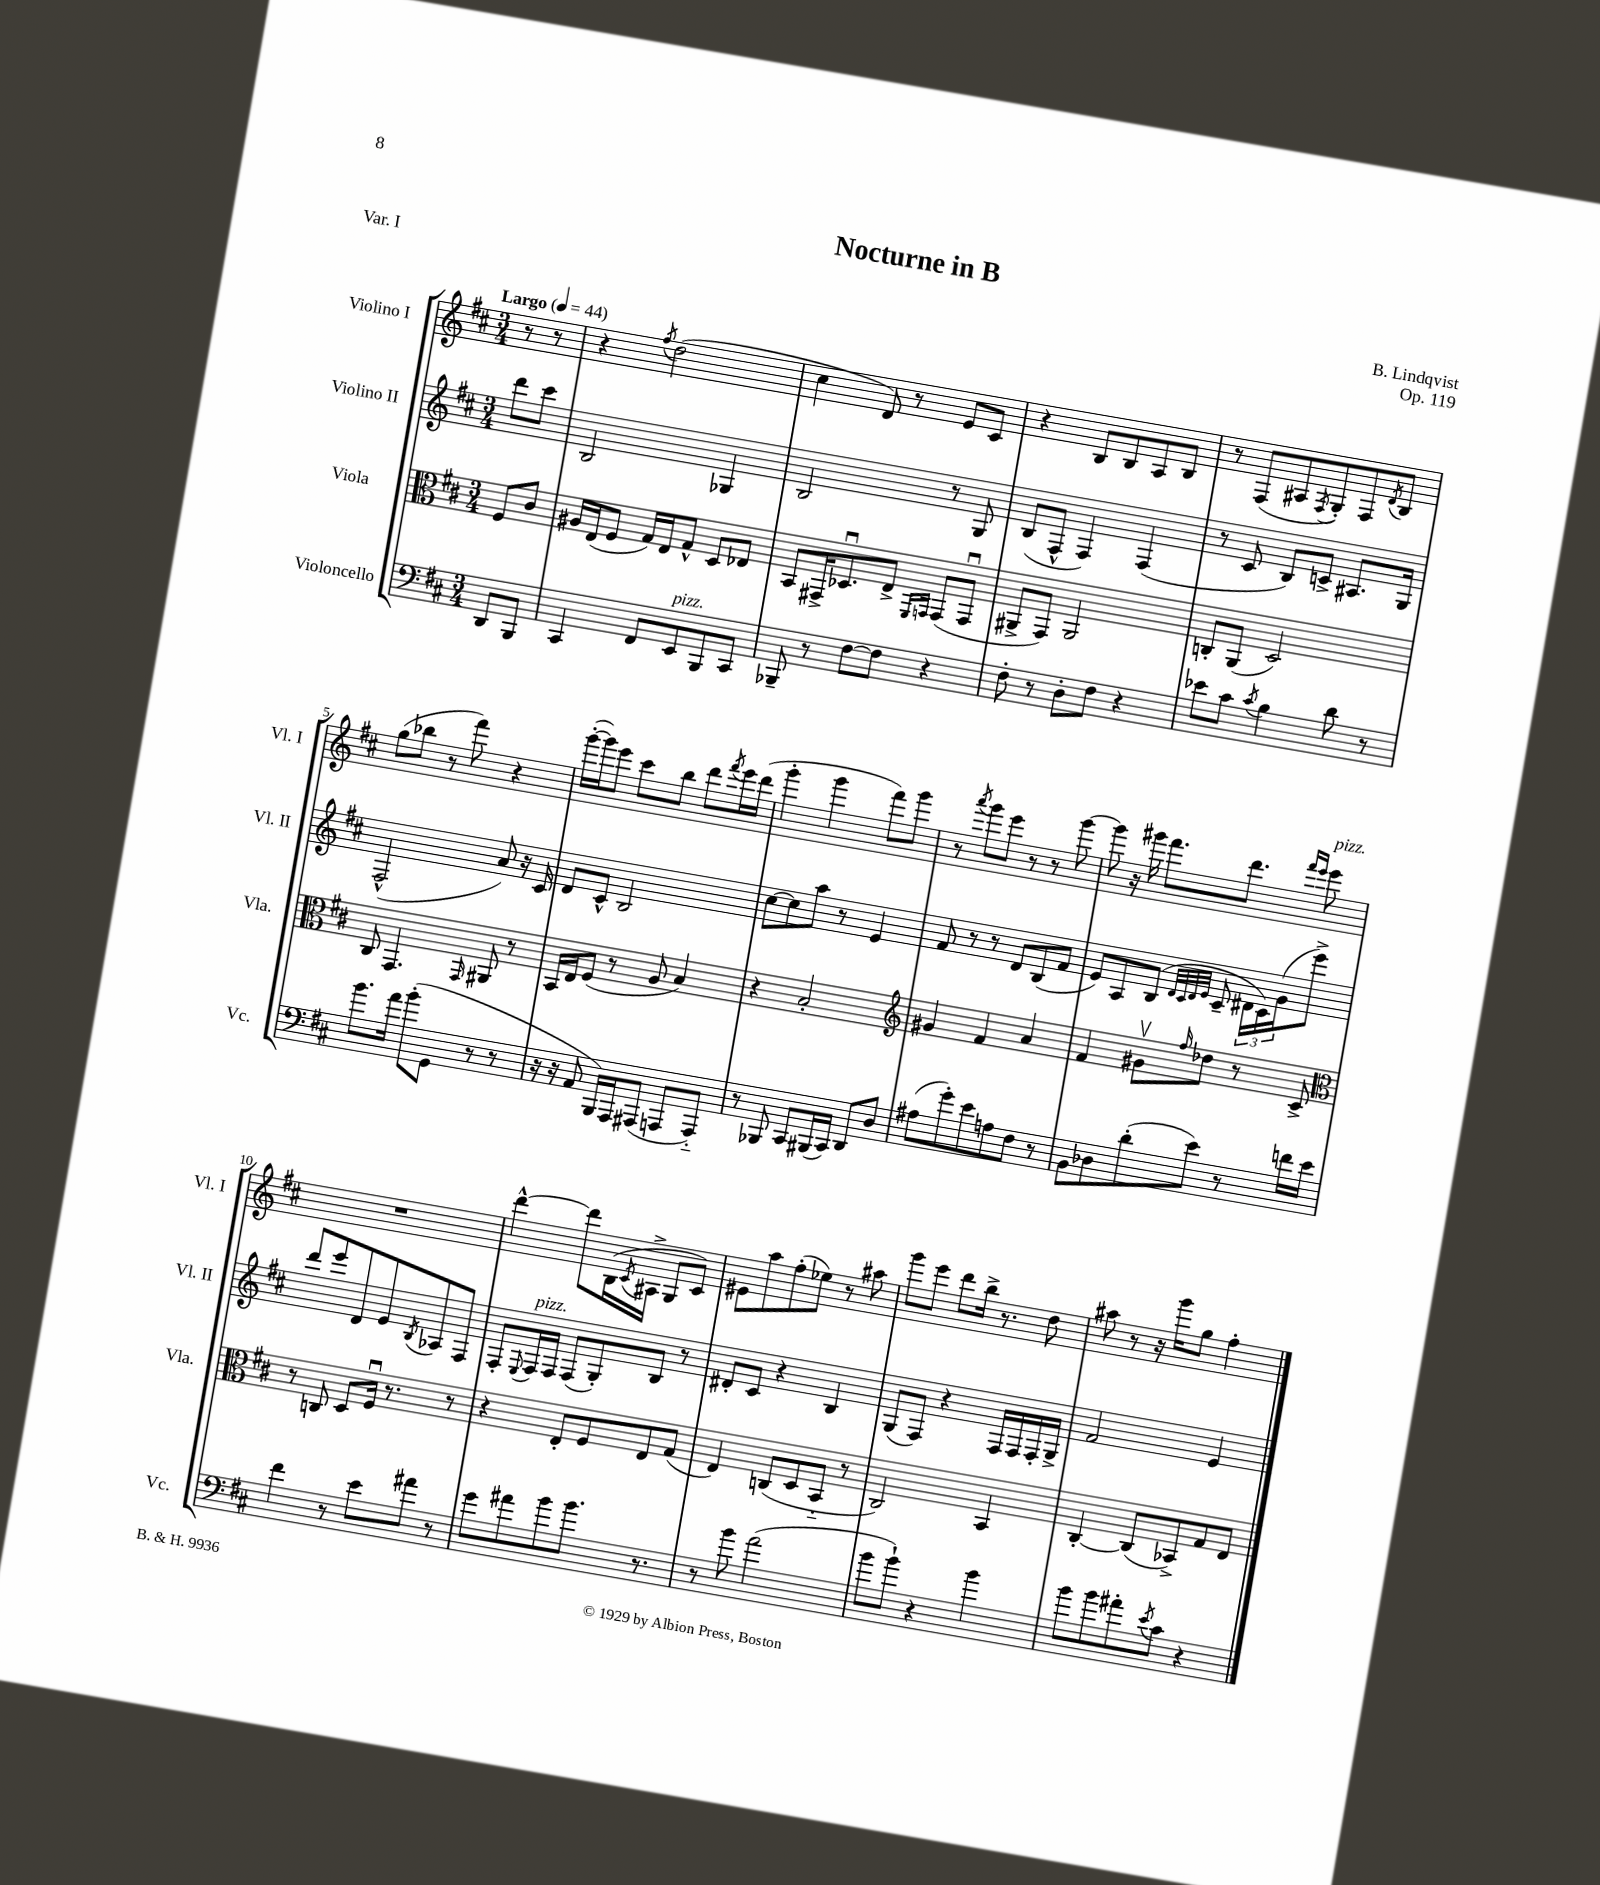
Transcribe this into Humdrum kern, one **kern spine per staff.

**kern	**kern	**kern	**kern
*staff4	*staff3	*staff2	*staff1
*clefF4	*clefC3	*clefG2	*clefG2
*k[f#c#]	*k[f#c#]	*k[f#c#]	*k[f#c#]
*M3/4	*M3/4	*M3/4	*M3/4
*MM44	*MM44	*MM44	*MM44
8DD	8F#	8ddd	8r
8BBB	8c#	8ccc#	8r
=	=	=	=
4CC#	16A#	2B	4r
.	(16E	.	.
.	8F#	.	.
.	.	.	8qff#
8FF#	16G)	.	(2dd
.	16E	.	.
8EE	8G^^	.	.
8BBB	8D	4G-	.
8CC#	8E-	.	.
=	=	=	=
8BBB-~	8BB	2B	4cc#
8r	16GG#^	.	.
.	8.D-u	.	.
[8F#	.	.	8d)
8F#]	8E^	.	8r
.	16qqFF#	.	.
.	16qqGG	.	.
4r	(8GG	8r	8e
.	8GGu	8G	8c#
=	=	=	=
8F#'	8AA#^	(8B	4r
8r	8GG)	8F#^^	.
8D'	2AA#	4F#)	8B
8F#	.	.	8B
4r	.	(4F#	8A
.	.	.	8B
=	=	=	=
8e-	8C'	8r	8r
8c#	(8AA	8c#	(8F#
8qc#	.	.	.
4B	2D)	8B)	8A#
.	.	.	8qF#
.	.	8c^	8G')
8d	.	8.A#	8F#
.	.	.	8qd
8r	.	.	8B
.	.	16G	.
=	=	=	=
8.b	8C#	(2F#^^	(8gg
.	4.GG	.	8bb-
16a	.	.	.
(8b'	.	.	8r
8GG	.	.	8fff#)
.	16qqGG	.	.
8r	8AA#	8a)	4r
8r	8r	16r	.
.	.	16c#	.
=	=	=	=
16r	16BB	8d	([16ggg'
16r	16E	.	16ggg])
8AA	(8F#	8c#^^	8eee
16BBB)	8r	2B	8ccc#
16AAA	.	.	.
(8AAA#	8A	.	8bb
8AAA	4B)	.	8ddd
.	.	.	8qfff#
8AAA'~)	.	.	16eee
.	.	.	(16ddd
=	=	=	=
8r	4r	[8cc#	4ggg'
8BBB-	.	8cc#]	.
8CC#	2B'	8aa	4ggg
(16BBB#	.	8r	.
16CC#)	.	.	.
8DD	.	4e	8fff#)
8D	.	.	8ggg
=	=	=	=
*	*clefG2	*	*
(8A#	4g#	8f#	8r
.	.	.	8qaaa
8g')	.	8r	8ggg
8e	4f#	8r	8eee
8A	.	8d	8r
8F#	4a	(8B	8r
8r	.	8f#	[8ggg
=	=	=	=
8BB	4f#	8e)	8ggg]
8D-	.	8A	16r
.	.	.	16ggg#
(8d'	8g#v	(8B	8.fff#
.	.	32qqd	.
.	.	32qqc#	.
.	.	32qqd	.
.	16qqff#	32qqe	.
8e)	8dd-	8c#~	.
.	.	.	8.ddd
8r	8r	24d#	.
.	.	24c#)	.
.	.	(24g	.
.	.	.	16qqfff#
.	.	.	16qqeee
16f	8c#^	8eee^)	8eee
16e	.	.	.
=	=	=	=
*	*clefC3	*	*
4f#	8r	8ddd	2.r
.	8C	8eee	.
8r	8D	8d	.
8e	16F#u	8e	.
.	8.r	.	.
.	.	8qB	.
8a#	.	8A-	.
8r	8r	8F#	.
=	=	=	=
8g	4r	8F#'	[4ddd^^
.	.	8qqE	.
8a#	.	16F#	.
.	.	16F#	.
8b	8E'	(8F#	8ddd]
8.b	8F#	8G')	(16B
.	.	.	8qc#
.	.	.	16A#^
.	8E	8B	8G
8.r	.	.	.
.	(8G	8r	8c#)
=	=	=	=
8r	4E)	8d#'	8e#
8b	.	8c#	8aa
(2a	(8C	4r	(8ff#'
.	8D	.	8ee-)
.	8BB'~	4B	8r
.	8r	.	8aa#
=	=	=	=
8b	2C#)	(8G	8ggg
8b`)	.	8F#)	8eee
4r	.	4r	8ddd
.	.	.	16bb^
.	.	.	8.r
4b	4BB	16F#	.
.	.	16F#	.
.	.	16F#'	8dd
.	.	16G^	.
=	=	=	=
8b	[4C#'	2f#	8aa#
8b	.	.	8r
8a#'	(8C#]	.	16r
.	.	.	16ggg
8qe	.	.	.
8c#	8BB-^)	.	8gg
4r	8G	4e	4ff#'
.	8E	.	.
==	==	==	==
*-	*-	*-	*-
